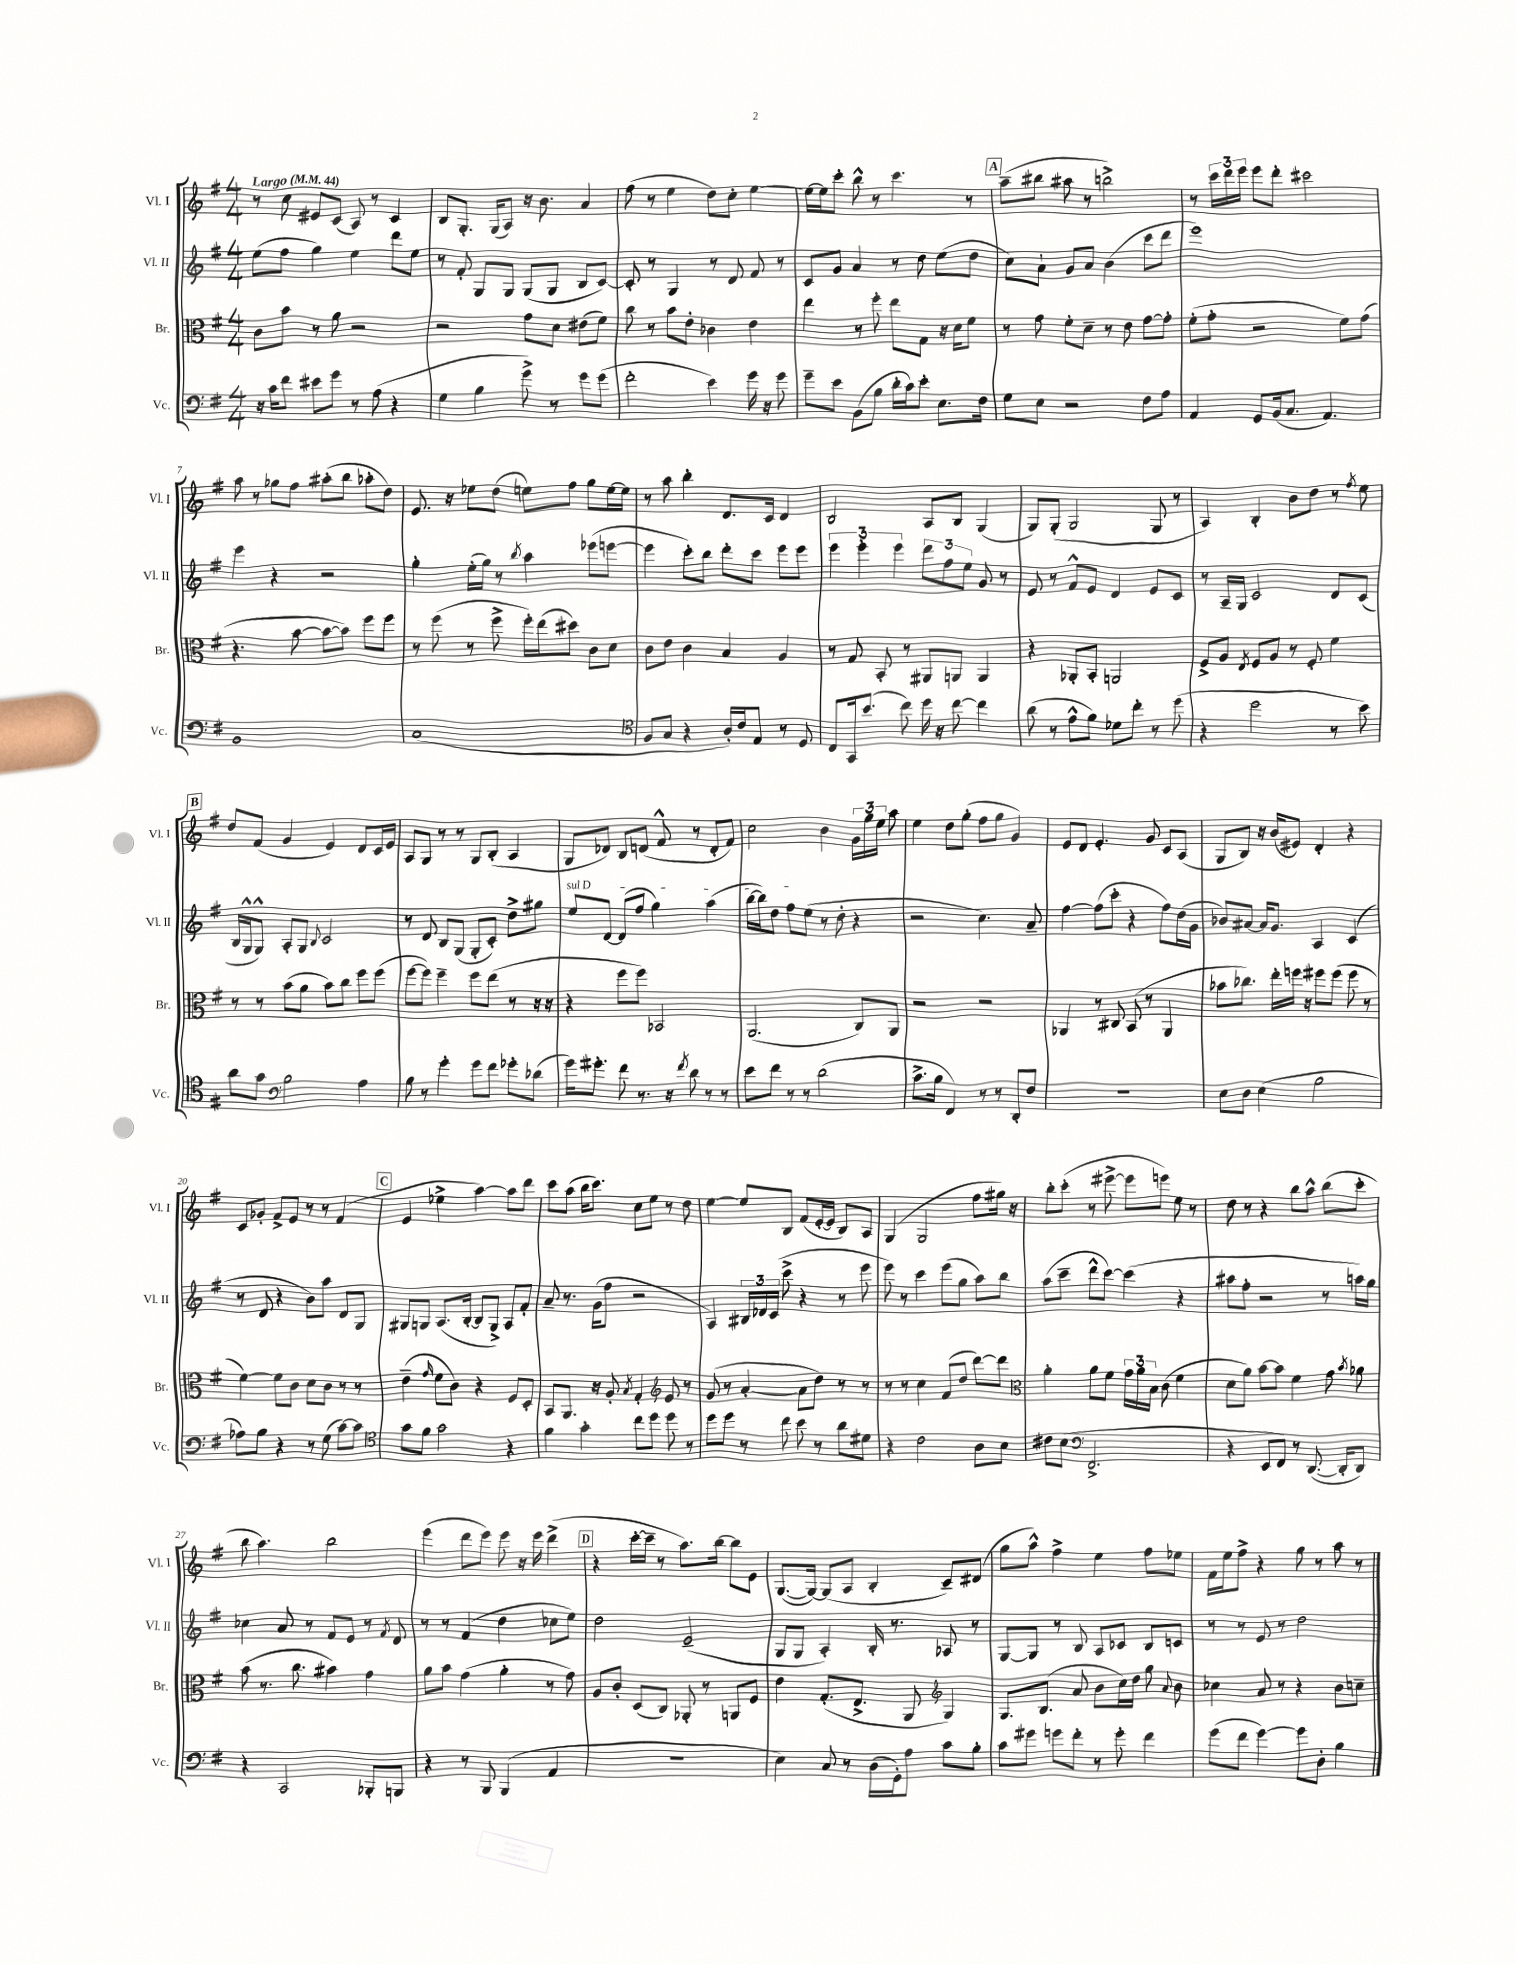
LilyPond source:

<<
\new StaffGroup <<
\new Staff = "s0" \with { instrumentName = "Vl. I" shortInstrumentName = "Vl. I" } {
    \clef treble \key g \major \numericTimeSignature \time 4/4 \tempo "Largo" 4 = 44
    \autoBeamOff r8 c''8 eis'8[ c'8]( a8) r8 c'4 |
    b8[ g8.]-. g16[( a8]) r16 b'8. a'4 |
    fis''8( r8 e''4 d''8[) c''8]-. e''4~ |
    e''16[~ e''16 c'''8]-. b''8-^ r8 c'''4. r8 |
    \mark \markup { \box "A" } a''8[--( bis''8] ais''8 r8 b''2->) |
    r8 \tuplet 3/2 { c'''16[ d'''16 e'''16] } e'''8[ d'''8]-. cis'''2 |
    a''8 r8 ges''8[ fis''8] ais''8[-.( b''8] aes''8[-. d''8]) |
    e'8. r16 ees''8[ d''8]( e''8[) fis''8] g''8[ e''16~ e''16] |
    r8 a''8 b''4-. d'8.[ c'16] d'4 |
    b2 a8[ b8] g4( |
    g8[) g8]-.( g2 g8 r8 |
    a4) b4-. b'8[ d''8] r8 \acciaccatura { fis''8 } e''8 |
    \mark \markup { \box "B" } d''8[ fis'8]( g'4 e'4) d'8[ c'16 e'16] |
    a8[ g8] r8 r8 g8[ b8]-.( a4 |
    g8[ des'8]) b8[ d'8]( fis'8-^ r8 d'8[-. fis'8]) |
    c''2 b'4 \tuplet 3/2 { g'16[ g''16 e''16] } a''8 |
    e''4 d''8[ g''8]-.( fis''8[ g''8] g'4) |
    e'8[ d'8] e'4.-. g'8 c'8[ a8]( |
    g8[ b8]) r16 b'16[( eis'8]) d'4-. r4 |
    c'8[ ges'8]-. fis'8[-> e'8] r8 r8 fis'4( |
    \mark \markup { \box "C" } e'4 ees''4-> a''4~) a''8[ d'''8] |
    c'''8[ a''8]( b''16[ c'''8.]) c''8[ e''8] r8 d''8 |
    e''4~ e''8[ b8] fis'8[( e'16~-. e'16] b8[) a8] |
    g4( g2 fis''8[ gis''16]) r16 |
    b''8[-. c'''8]-.( r8 eis'''8~-> eis'''8[ e'''8]) e''8 r8 |
    d''8 r8 r4 b''8[ a''8]-^ b''8[( c'''8]-. |
    b''8 a''4.) b''2 |
    e'''4( d'''8[ e'''8]) e'''8 r16 e'''16 d'''4->( |
    \mark \markup { \box "D" } r4 c'''16[~-. c'''16]-- r8 a''8.[) b''16]~ b''8[ e'8] |
    g8.[~( g16]~) g8[( a8] b4-. c'8[--) dis'8]( |
    g''8[ a''8]-^) fis''4-> e''4 fis''8[ ees''8] |
    fis'16[ e''16 fis''8]-> r4 g''8 r8 a''8 r8 \bar "|." |
}
\new Staff = "s1" \with { instrumentName = "Vl. II" shortInstrumentName = "Vl. II" } {
    \clef treble \key g \major \numericTimeSignature \time 4/4
    \autoBeamOff e''8[( fis''8] g''4) e''4 d'''8[ e''8] |
    r8 fis'8-. g8[ g8] g8[( g8] b8[ c'8]~) |
    c'8-. r8 g4 r8 d'8 fis'8 r8 |
    c'8[ g'8] a'4 r8 d''8 e''8[( d''8] |
    \mark \markup { \box "A" } c''8[) a'8]-! g'8[ a'8] b'4( c'''8[ d'''8] |
    e'''1) |
    e'''4 r4 r2 |
    g''4-. e''16[-.( g''16]) r8 \acciaccatura { b''8 } a''4 ees'''8[( e'''8]~ |
    e'''4 c'''8[-.) b''8] d'''8[-. c'''8] e'''8[ e'''8] |
    \tuplet 3/2 { e'''4 e'''4-. e'''4 } \tuplet 3/2 { d'''8[ fis''8 e''8] } g'8 r8 |
    e'8 r8 fis'8[-^ e'8] d'4 e'8[ c'8] |
    r8 a16[-- g16] c'2 d'8[ c'8]( |
    \mark \markup { \box "B" } b16[ g16-^ g8]-^) a8[-. g8] \appoggiatura { b8 } c'2 |
    r8 d'8 b8[ g8]( g8[-. c'8]-.) d''8[-> gis''8] |
    \once \override TextSpanner.bound-details.left.text = \markup { \italic "sul D" } e''8[\startTextSpan d'8]~ d'8[( fis''8] g''4) a''4( |
    b''16[~ b''16) d''8] fis''8[ e''8]\stopTextSpan( r8 d''8-. r4 |
    r2 c''4.) a'8-- |
    fis''4~ fis''8[( c'''8]-. r4 fis''8[) d''16( g'16] |
    bes'8[) ais'8]~ ais'16[ g'8.] a4 c'4( |
    r8 d'8 r4 b'8[) a''8] d'8[ g8] |
    \mark \markup { \box "C" } gis8[ g8] a8.[( b16]~-. b8[ g8]->) a8[ fis'8]-. |
    a'8-- r8. g'16[( fis''8] r2 |
    a4) \tuplet 3/2 { bis16[ des'16 c'16]( } c'''8-> r4 r8 e'''8 |
    e'''8) r8 c'''4 e'''8[( g''8] a''8[) b''8] |
    a''8[( c'''8]-- d'''8[-^ c'''8]~) c'''4( r4 |
    ais''8[ fis''8]-. r2 r8 a''16[) g''16] |
    ces''4 a'8 r8 fis'8[ e'8] r8 \acciaccatura { fis'8 } d'8 |
    r8 r8 fis'4( d''4 ces''8[ e''8]) |
    \mark \markup { \box "D" } d''2 e'2--( |
    g8[ g8] a4-.) b16-. r8. aes8 r8 |
    g8[~ g8] r8 b8 a8[ ces'8] b8[ c'8] |
    r8 r8 e'8 r8 d''2 \bar "|." |
}
\new Staff = "s2" \with { instrumentName = "Br." shortInstrumentName = "Br." } {
    \clef alto \key g \major \numericTimeSignature \time 4/4
    \autoBeamOff c'8[ b'8] r8 a'8 r2 |
    r2 g'8[ d'8] eis'8[( fis'8]) |
    c''8 r8 b'8[ e'8]-. ces'4 e'4 |
    e''4 r8 fis''8-. e''8[ g8] r16 d'16[ fis'8] |
    \mark \markup { \box "A" } r8 g'8 fis'8[-. d'8]-- r8 e'8 g'8[~ g'8]-. |
    fis'8[-.( g'8]-. r2 fis'8[) g'8]( |
    r4. b'8~ b'8[~ b'8]) fis''8[ fis''8] |
    r8 fis''8( r8 fis''8-> fis''16[-.) e''16( dis''8]) c'8[ d'8] |
    c'8[ e'8] c'4 b4 a4 |
    r8 g8 b,8-. r8 ais,8[ a,8] a,4 |
    r4 aes,8[-. b,8]-. a,2 |
    fis8[-> a8] \acciaccatura { e8 } fis8[ a8] r8 fis8-. fis'4 |
    \mark \markup { \box "B" } r8 r8 b'8[( a'8] b'8[) c''8] fis''8[ fis''8]( |
    fis''8[~ fis''8]) fis''4-- fis''8[ e''8]( r8 r16 r16 |
    r4 fis''8[ fis''8]) bes,2 |
    a,2.( c8[) a,8] |
    r2 r2 |
    aes,4 r8 cis8 b,8( r8 aes,4 |
    bes'8[ ces''8.]) e''16[-. f''16] r16 fis''8[ fis''8]( fis''8 r8 |
    fis'4~) fis'8[ c'8] d'8[ c'8] r8 r8 |
    \mark \markup { \box "C" } e'4--( \grace { g'16 } fis'8[ c'8]) r4 fis8[ d8]-. |
    b,8[ a,8.] r16 a8-. \acciaccatura { b8 } g4-. \clef treble e'8 r8 |
    g'8( r8 a'4~-. a'8[ d''8]) r8 r8 |
    r8 r8 c''4 fis'8[( d''8] d'''8[~) d'''8] |
    \clef alto a'4-. a'8[ fis'8] \tuplet 3/2 { g'16[ a'16 b16] } c'8( fis'4 |
    d'8[ a'8]) b'8[~ b'8] fis'4 g'8 \acciaccatura { b'8 } aes'8 |
    b'8( r8. c''8. bis'4) g'4 |
    a'8[ b'8] g'4( a'4-. r8 g'8) |
    \mark \markup { \box "D" } a8[ c'8]-. d8[( c8]) aes,8-. r8 a,8[ fis8] |
    e'4 g8.[-.( e8.]-> a,8 \clef treble g4) |
    g8.[ b8.]( a'8 b'8[ c''16) d''16] g''8 \appoggiatura { a'8 } b'8 |
    ces''4 a'8 r8 r4 b'8[ c''8]-- \bar "|." |
}
\new Staff = "s3" \with { instrumentName = "Vc." shortInstrumentName = "Vc." } {
    \clef bass \key g \major \numericTimeSignature \time 4/4
    \autoBeamOff r16 c'16[ fis'8] eis'8[ g'8] r8 a8( r4 |
    g4 b4 g'8->) r8 g'8[ g'8]( |
    fis'2-. e'4) g'16 r16 g'8 |
    g'8[-- e'8] b,8[( b8] d'16[-. c'16) e'8]-. e8.[ fis16] |
    \mark \markup { \box "A" } g8[ e8] r2 fis8[ a8] |
    a,4 g,8[ b,16( c8.] a,4.) |
    b,1 |
    c1( |
    \clef tenor fis8[ g8] r4 a16[-.) c'16 e8] r8 d8 |
    c8[ g,16 b'8.]( c''8) d''16 r16 c''8~ c''4 |
    a'8( r8 e'8[-^ fis'8]) des'8[ c''8]-. r8 d''8( |
    r4 d''2 r8 b'8) |
    \mark \markup { \box "B" } a'8[ g'8] \clef bass b2 a4 |
    b8 r8 g'4-. g'8[ fis'8] ges'8[-. des'8]( |
    g'16[) gis'8.]-. fis'8 r8. r16 \acciaccatura { fis'8 } d'8 r8 r8 |
    e'8[ fis'8] r8 r8 d'2( |
    c'8.[-> b16] fis,4) r8 r8 d,8[-. fis8] |
    R1 |
    e8[ d8] e4( b2 |
    aes8[) b8] r4 r8 g8( c'8[~) c'8] |
    \mark \markup { \box "C" } \clef tenor g'8[ fis'8] g'2 r4 |
    fis'4 g'4-. c''8[ d''8] d''8 r8 |
    d''8[ d''8] r8 c''8 b'8 r8 a'8[ dis'8] |
    r4 c'2 a8[ b8] |
    cis'8[ b8]( \clef bass fis,2.-> |
    r4 e,8[ fis,8]) r8 d,8.~( d,16[-. d,8]) |
    r4 c,2 bes,,8[-. b,,8] |
    r4 r8 b,,8 b,,4( a,4 |
    \mark \markup { \box "D" } R1 |
    e4) c8 r8 d16[( g,16-.) a8] c'8[ b8]-. |
    c'8[ gis'8] g'8[ fis'8]-. r8 g'8-. fis'4 |
    g'8[( fis'8] g'4~) g'8[ d8]-. b4 \bar "|." |
}
>>
>>
